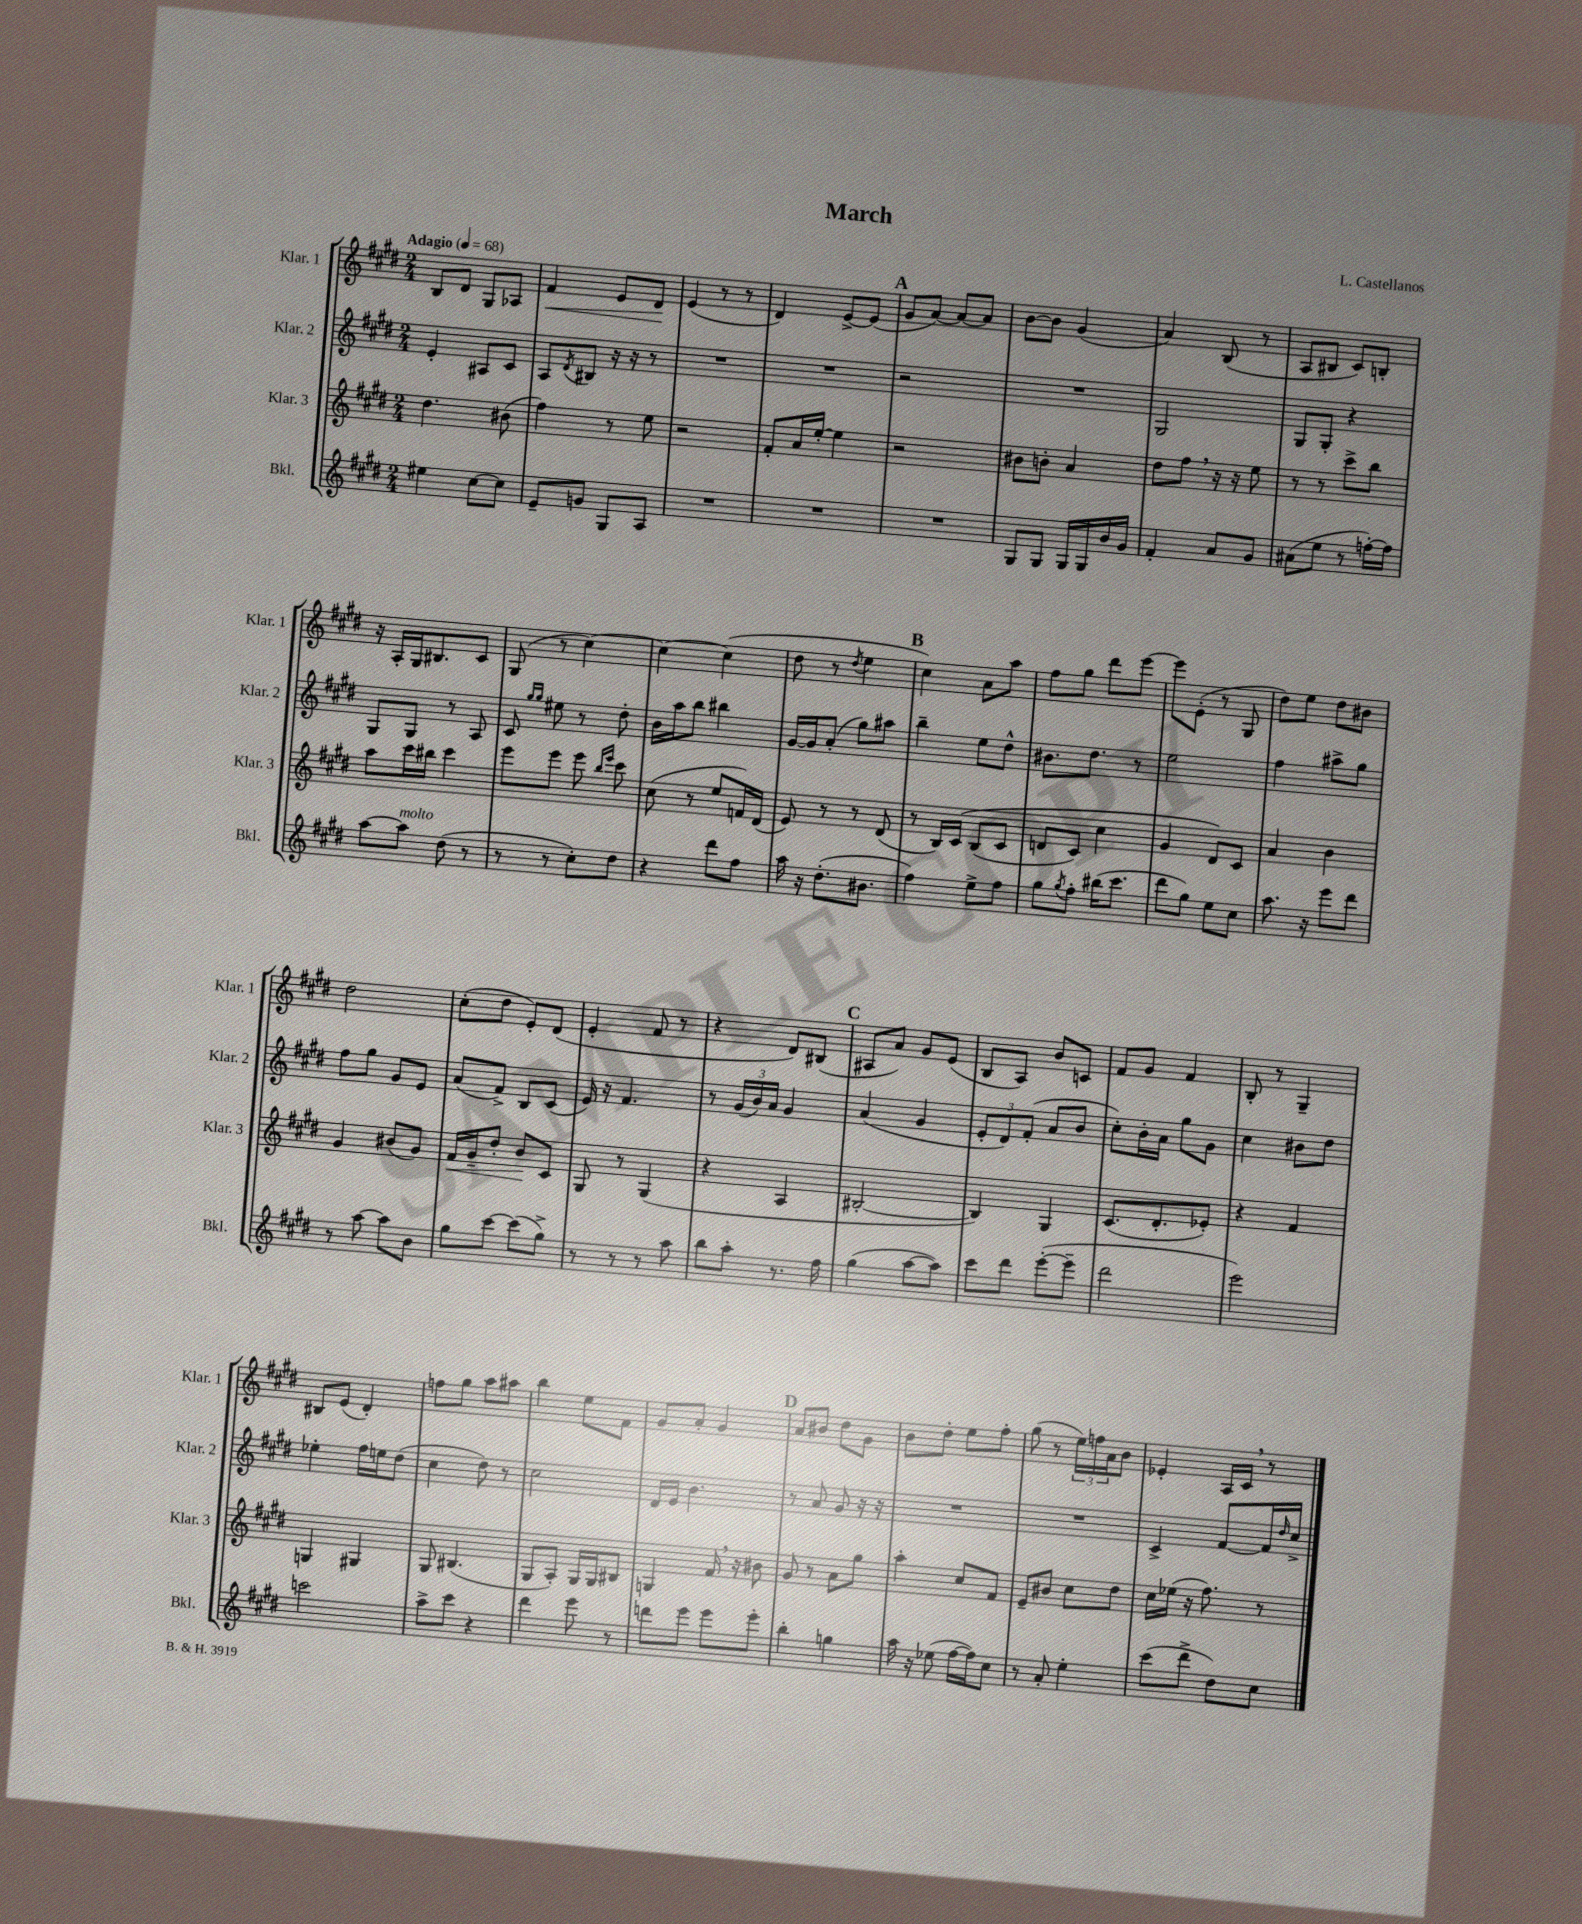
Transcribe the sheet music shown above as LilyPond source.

\header { title = "March" composer = "L. Castellanos" }
<<
\new StaffGroup <<
\new Staff = "s0" \with { instrumentName = "Klar. 1" shortInstrumentName = "Klar. 1" } {
    \clef treble \key e \major \numericTimeSignature \time 2/4 \tempo "Adagio" 4 = 68
    b8 dis'8 gis8 aes8 |
    fis'4\< e'8 dis'8\! |
    e'4( r8 r8 |
    dis'4) e'8~-> e'8( |
    \mark \markup { \bold "A" } gis'8 a'8~) a'8~ a'8 |
    b'8~ b'8 gis'4( |
    a'4) b8( r8 |
    a8 bis8 cis'8) b8-. |
    r16 a16-. gis16 bis8. cis'8 |
    gis8( r8 cis''4~) |
    cis''4~ cis''4( |
    dis''8 r8 \acciaccatura { dis''8 } e''4 |
    \mark \markup { \bold "B" } cis''4) a'8 a''8 |
    fis''8 gis''8 dis'''8 e'''8~ |
    e'''8 e'8-.( r8 gis8 |
    dis''8) e''8 dis''8 bis'8 |
    dis''2 |
    cis''8-.( dis''8 e'8-.) dis'8( |
    e'4-. fis'8 r8 |
    r4 dis'8) bis8( |
    \mark \markup { \bold "C" } ais8 a'8) gis'8 e'8( |
    b8 a8) b'8 c'8 |
    fis'8 gis'8 fis'4 |
    b8-. r8 gis4-- |
    bis8 e'8( dis'4-.) |
    f''8 gis''8 a''8 ais''8 |
    b''4 e''8 fis'8 |
    gis'8 a'8-. gis'4 |
    \mark \markup { \bold "D" } a'8 bis'8 dis''8 gis'8 |
    b'8 dis''8-. e''8 fis''8-. |
    gis''8( r8 \tuplet 3/2 { e''16) f''16 a'16 } b'8 |
    ees'4-. a16 cis'16 \breathe r8 \bar "|." |
}
\new Staff = "s1" \with { instrumentName = "Klar. 2" shortInstrumentName = "Klar. 2" } {
    \clef treble \key e \major \numericTimeSignature \time 2/4
    e'4-. ais8 cis'8 |
    a8 \acciaccatura { dis'8 } bis8 r16 r16 r8 |
    R2 |
    R2 |
    \mark \markup { \bold "A" } r2 |
    R2 |
    gis2 |
    gis8 gis8-. r4 |
    gis8 gis8 r8 a8 |
    cis'8 \grace { gis''16 gis''16 } eis''8 r8 dis''8-. |
    b'16 a''16 b''8 bis''4 |
    gis'16~ gis'16 a'8-.( gis''8) ais''8 |
    \mark \markup { \bold "B" } b''4-- e''8 dis''8-^ |
    bis'8. dis''8. r8 |
    e''2 |
    fis''4 ais''8-> gis''8 |
    fis''8 gis''8 gis'8 e'8 |
    a'8( fis'8->) b8 cis'8( |
    e'16) r16 fis'4. |
    r8 \tuplet 3/2 { gis'16( b'16) a'16 } gis'4 |
    \mark \markup { \bold "C" } a'4( gis'4 |
    \tuplet 3/2 { e'8-. dis'8) fis'8-.( } a'8 b'8 |
    cis''8-.) b'16-. a'16 gis''8 gis'8 |
    cis''4 bis'8 dis''8 |
    ees''4-. fis''16 e''16 dis''8( |
    cis''4 dis''8) r8 |
    cis''2 |
    dis'16 e'16 b'4. |
    \mark \markup { \bold "D" } r8 a'8 gis'8 r16 r16 |
    R2 |
    R2 |
    cis'4-> fis'8~ fis'16 \grace { dis''16 } cis''16-> \bar "|." |
}
\new Staff = "s2" \with { instrumentName = "Klar. 3" shortInstrumentName = "Klar. 3" } {
    \clef treble \key e \major \numericTimeSignature \time 2/4
    dis''4. bis'8( |
    fis''4) r8 e''8 |
    r2 |
    fis'8-. a'16 e''16~-. e''4 |
    \mark \markup { \bold "A" } r2 |
    bis'8 b'8-. a'4 |
    dis''8 fis''8 \breathe r16 r16 e''8 |
    r8 r8 cis'''8-> b''8 |
    a''8 cis'''16 bis''16 cis'''4 |
    e'''8 e'''8 e'''8 \grace { b''16 e'''16 } cis'''8 |
    cis''8( r8 e''8 f'16) dis'16( |
    e'8) r8 r8 dis'8( |
    \mark \markup { \bold "B" } r8 b16) cis'16\( b8( cis'8 |
    d'8 cis'8) cis''4 |
    gis'4 dis'8\) cis'8 |
    a'4 b'4 |
    gis'4 bis'8( gis'8) |
    fis'16\< gis'16-- dis''8-. b'8\! cis'8 |
    gis8 r8 gis4( |
    r4 a4 |
    \mark \markup { \bold "C" } bis2~-. |
    bis4) gis4 |
    cis'8.( dis'8.-. ees'8-.) |
    r4 fis'4 |
    g4 gis4 |
    gis8 bis4.( |
    gis8 a8-.) gis16 gis16 bis8 |
    g4 fis'16 \breathe r16 bis'8 |
    \mark \markup { \bold "D" } gis'8 r8 a'8 gis''8 |
    a''4-. cis''8 fis'8 |
    e'8-- bis'8 cis''8 dis''8 |
    cis''16 ees''16( r16 fis''8.) r8 \bar "|." |
}
\new Staff = "s3" \with { instrumentName = "Bkl." shortInstrumentName = "Bkl." } {
    \clef treble \key e \major \numericTimeSignature \time 2/4
    eis''4 cis''8~ cis''8 |
    e'8-- g'8 gis8 a8 |
    R2 |
    R2 |
    \mark \markup { \bold "A" } R2 |
    gis8 gis8 gis16 gis16 b'16 gis'16 |
    fis'4-. a'8 gis'8 |
    ais'8( e''8 r8 f''16~-.) f''16 |
    a''8~ a''8^\markup { \italic "molto" } dis''8( r8 |
    r8 r8 cis''8-.) dis''8 |
    r4 dis'''8 fis''8 |
    a''16 r16 dis''8.-.( bis'8. |
    \mark \markup { \bold "B" } fis''4) e''8-> fis''8 |
    gis''8 \acciaccatura { gis''8 } fis''8-. bis''16( cis'''8. |
    dis'''8 gis''8) e''8 cis''8 |
    a''8. r16 e'''8 dis'''8 |
    r8 a''8~ a''8 b'8 |
    gis''8 cis'''8~ cis'''8( gis''8->) |
    r8 r8 r8 a''8 |
    b''8 a''8-. r8. fis''16 |
    \mark \markup { \bold "C" } gis''4( a''8~ a''8) |
    cis'''8 dis'''8 e'''8~-.( e'''8-- |
    dis'''2 |
    e'''2) |
    c'''2 |
    a''8-> cis'''8 r4 |
    dis'''4 e'''8 r8 |
    d'''8 e'''8 e'''8 e'''8-. |
    \mark \markup { \bold "D" } b''4-. g''4 |
    a''16 r16 ees''8( fis''16~ fis''16) cis''8 |
    r8 a'8-. e''4-. |
    cis'''8( dis'''8-> dis''8) cis''8 \bar "|." |
}
>>
>>
\layout { \context { \Score \remove "Bar_number_engraver" } }
